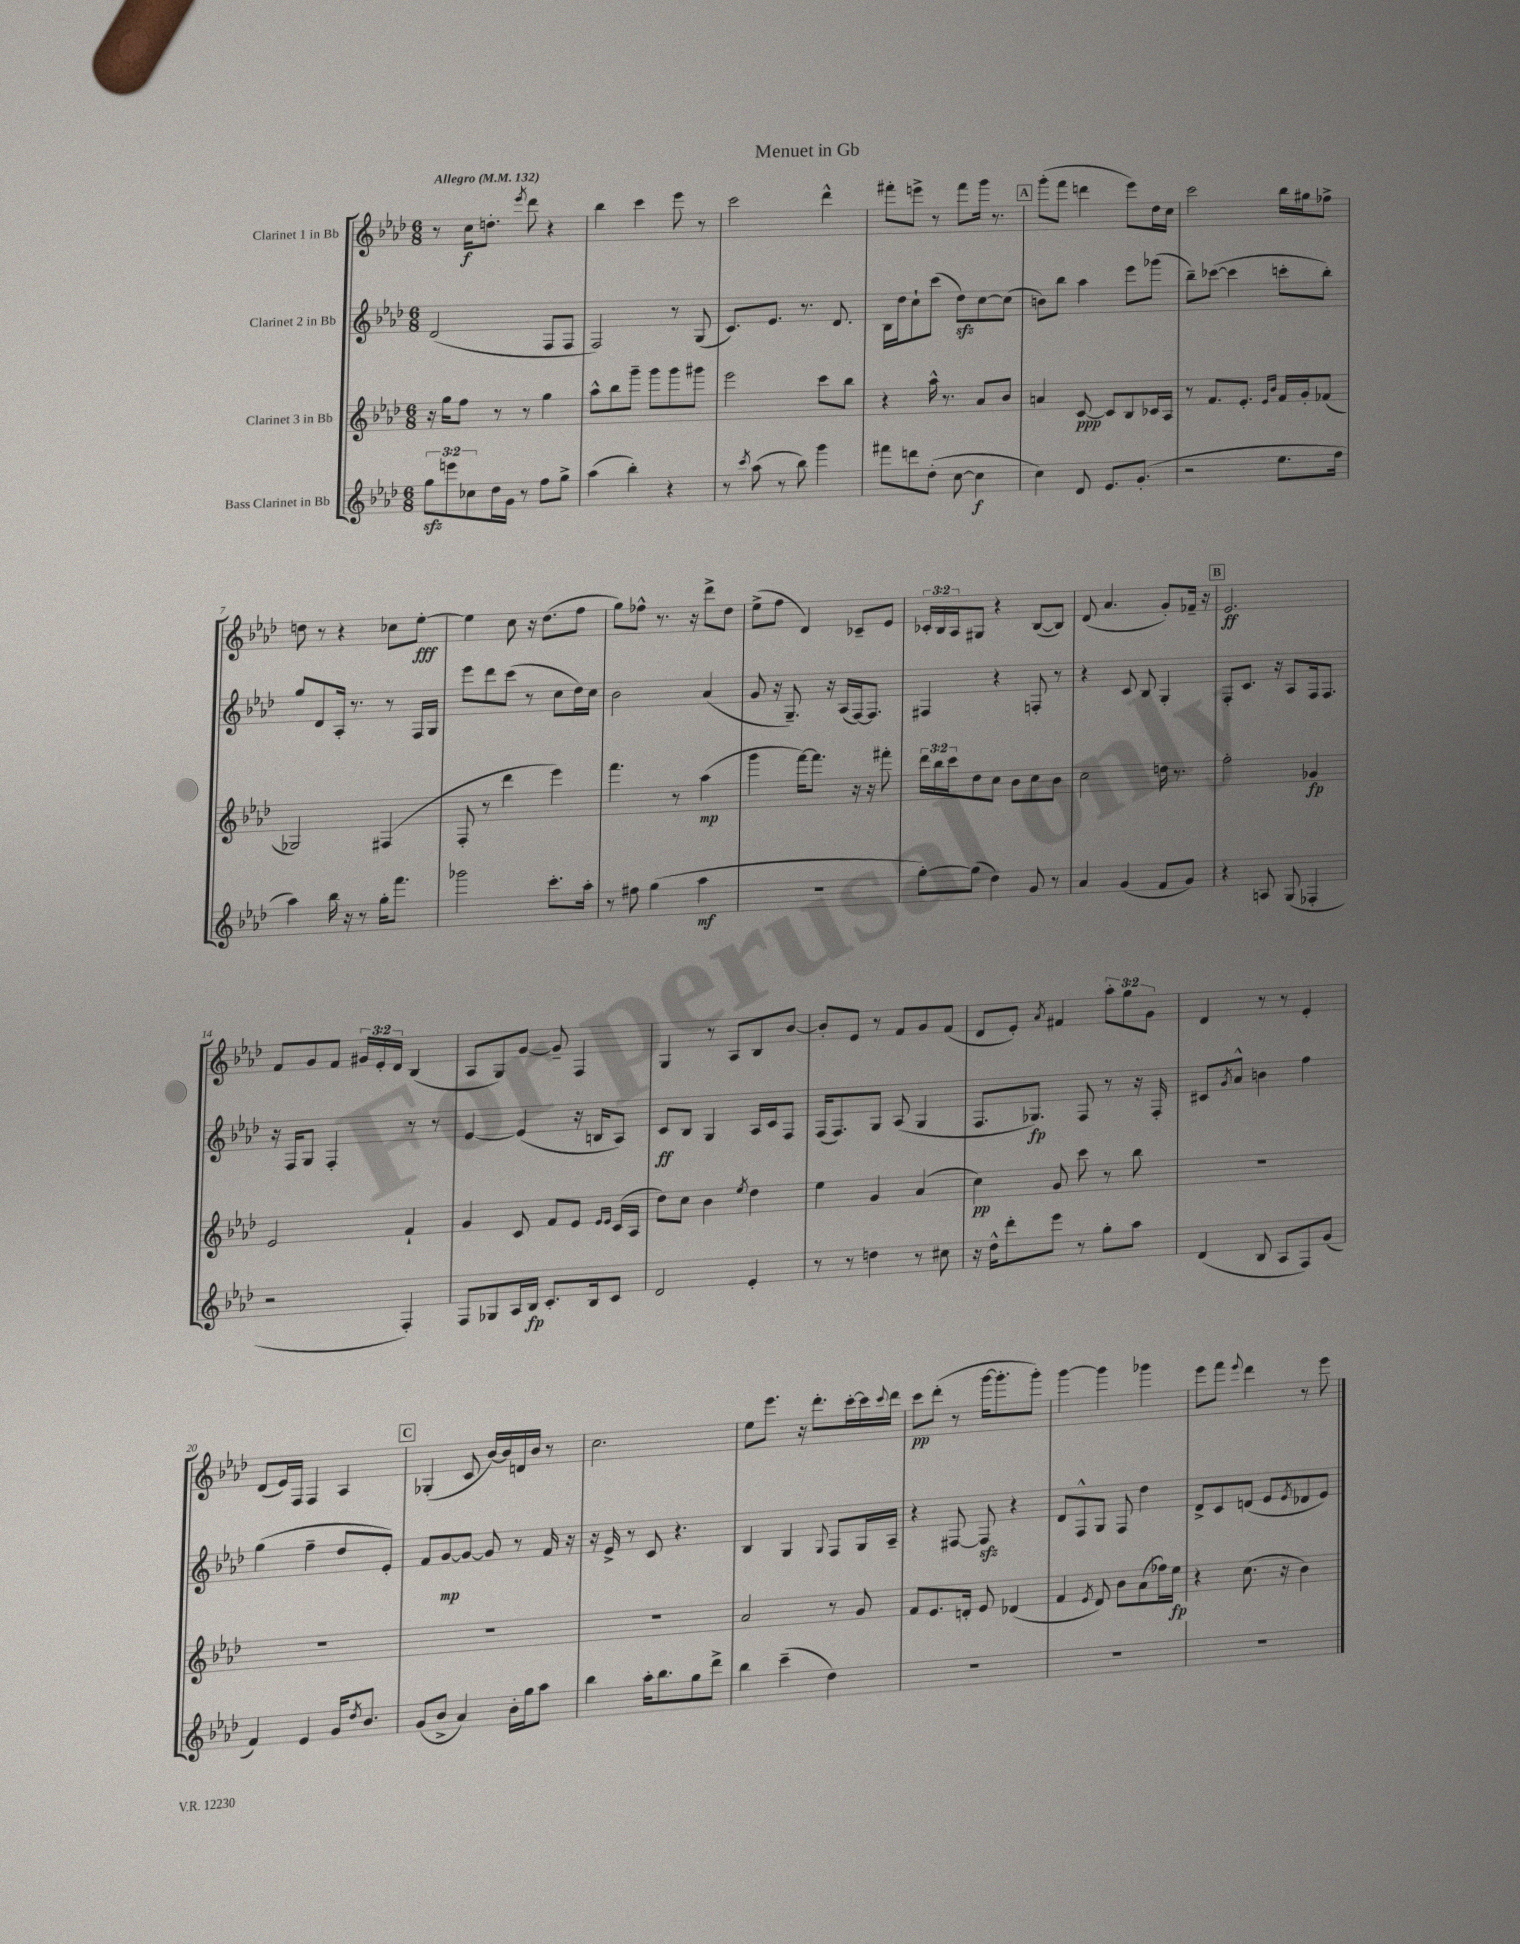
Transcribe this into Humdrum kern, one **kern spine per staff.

**kern	**dynam	**kern	**dynam	**kern	**dynam	**kern	**dynam
*part4	*part4	*part3	*part3	*part2	*part2	*part1	*part1
*staff4	*staff4	*staff3	*staff3	*staff2	*staff2	*staff1	*staff1
*I"Bass Clarinet in Bb	*	*I"Clarinet 3 in Bb	*	*I"Clarinet 2 in Bb	*	*I"Clarinet 1 in Bb	*
*clefG2	*	*clefG2	*	*clefG2	*	*clefG2	*
*k[b-e-a-d-]	*	*k[b-e-a-d-]	*	*k[b-e-a-d-]	*	*k[b-e-a-d-]	*
*M6/8	*	*M6/8	*	*M6/8	*	*M6/8	*
*MM132	*	*MM132	*	*MM132	*	*MM132	*
=1	=1	=1	=1	=1	=1	=1	=1
!	!	!	!	!	!	!LO:TX:a:B:t=Allegro	!
12ggzz\L	.	16r	.	(2d-/	.	8r	.
.	.	16gg\KL	.	.	.	.	.
12eeen\	.	.	.	.	.	.	.
.	.	8ff\J	.	.	.	16cc\KL	f
12cc-X\	.	.	.	.	.	.	.
.	.	.	.	.	.	8.ddn'\J	.
16dd-\L	.	8r	.	.	.	.	.
16g\JJ	.	.	.	.	.	.	.
.	.	.	.	.	.	8qeee-/	.
8r	.	8r	.	.	.	8ddd-\	.
8ff\L	.	4gg\	.	8F/L	.	4r	.
8gg^\J	.	.	.	8F/J	.	.	.
=2	=2	=2	=2	=2	=2	=2	=2
(4aa-\	.	8aa-^^\L	.	2F/)	.	4bb-\	.
.	.	8bb-\	.	.	.	.	.
4bb-'\)	.	8ggg~\J	.	.	.	4ccc\	.
.	.	8ggg\L	.	.	.	.	.
4r	.	8ggg\	.	8r	.	8eee-\	.
.	.	8ggg#X\J	.	(8G/	.	8r	.
=3	=3	=3	=3	=3	=3	=3	=3
8r	.	2eee-\	.	8.c/L)	.	2ccc\	.
8qccc/	.	.	.	.	.	.	.
(8aa-\	.	.	.	.	.	.	.
.	.	.	.	8.e-/J	.	.	.
8r	.	.	.	.	.	.	.
8bb-\)	.	.	.	8.r	.	.	.
4ggg\	.	8ccc\L	.	.	.	4ddd-^^\	.
.	.	.	.	8.d-/	.	.	.
.	.	8bb-\J	.	.	.	.	.
=4	=4	=4	=4	=4	=4	=4	=4
8fff#X\L	.	4r	.	16B-\LL	.	8fff#X'\L	.
.	.	.	.	16dd-\J	.	.	.
8dddn\	.	.	.	8cc`\	.	8eeen^\J	.
(8dd-'\J	.	16aa-^^\	.	(8ccc\J	.	8r	.
.	.	8.r	.	.	.	.	.
[8cc\	.	.	.	8dd-zz\L)	.	8fff#\L	.
4cc\]	f	8a-/L	.	[8cc\	.	16ggg\Jk	.
.	.	.	.	.	.	8.r	.
.	.	8b-/J	.	(8cc\J]	.	.	.
!!LO:REH:place=s1:t=A
=5	=5	=5	=5	=5	=5	=5	=5
4cc\)	.	4an/	.	8bn\L)	.	(8ggg'\L	.
.	.	.	.	8bb-\J	.	8fff\J	.
8d-/	.	[8c/	ppp	4aa-\	.	4dddn\	.
8.e-/L	.	8c/L]	.	.	.	.	.
.	.	8B-/	.	8eee-\L	.	8eee-\L)	.
(8.g'/J	.	.	.	.	.	.	.
.	.	16c-X/L	.	(8ggg-X\J	.	16dd-\L	.
.	.	16A-/JJ	.	.	.	16cc\JJ	.
=6	=6	=6	=6	=6	=6	=6	=6
2r	.	8r	.	8bb-~\L)	.	2ccc\	.
.	.	8.f/L	.	([8ccc-X\J	.	.	.
.	.	.	.	4ccc-\]	.	.	.
.	.	8.e-'/J	.	.	.	.	.
.	.	16qqe-/LL	.	.	.	.	.
.	.	16qqb-/JJ	.	.	.	.	.
8.ee-\L	.	16f/LL	.	8cccn'\L	.	16bb-\LL	.
.	.	16g'/J	.	.	.	16gg#X\J	.
.	.	(8f-X/J	.	8bb-'\J)	.	8ff-X^\J	.
16ff\Jk	.	.	.	.	.	.	.
!!LO:LB:g=z
=7	=7	=7	=7	=7	=7	=7	=7
4aa-\)	.	2G-X/)	.	8gg/L	.	8ddn\	.
.	.	.	.	8d-/	.	8r	.
16bb-\	.	.	.	16A-'/Jk	.	4r	.
16r	.	.	.	8.r	.	.	.
8r	.	.	.	.	.	.	.
16gg'\KL	.	(4F#X/	.	8r	.	8cc-X\L	.
8.fff\J	.	.	.	.	.	.	.
.	.	.	.	16F/LL	.	[8ee-'\J	fff
.	.	.	.	16G/JJ	.	.	.
=8	=8	=8	=8	=8	=8	=8	=8
2ggg-X\	.	8F'/	.	8eee-\L	.	4ee-\]	.
.	.	8r	.	8ddd-\	.	.	.
.	.	4ddd-\	.	(8ccc\J	.	8cc\	.
.	.	.	.	8r	.	16r	.
.	.	.	.	.	.	(8.dd-\L	.
8.ccc'\L	.	4eee-\)	.	8cc\L	.	.	.
.	.	.	.	16dd-\L)	.	8ff\J	.
16aa-'\Jk	.	.	.	16cc\JJ	.	.	.
=9	=9	=9	=9	=9	=9	=9	=9
8r	.	4.fff\	.	2b-\	.	8gg\L)	.
8ff#X\	.	.	.	.	.	8ff-X^^\J	.
(4gg\	.	.	.	.	.	8.r	.
.	.	8r	.	.	.	.	.
.	.	.	.	.	.	16r	.
4aa-\	mf	(4aa-\	mp	(4a-/	.	8ddd-^\L	.
.	.	.	.	.	.	8dd-\J	.
=10	=10	=10	=10	=10	=10	=10	=10
2.r	.	4ggg\	.	8g/	.	(8ee-^\L	.
.	.	.	.	16r	.	8ff\J	.
.	.	.	.	8.G~/)	.	.	.
.	.	[16fff\KL)	.	.	.	4d-/)	.
.	.	8.fff\J]	.	.	.	.	.
.	.	.	.	16r	.	.	.
.	.	.	.	(16A-/LL	.	.	.
.	.	16r	.	[16F/J)	.	8c-X~/L	.
.	.	16r	.	8.F/J]	.	.	.
.	.	8fff#X'\	.	.	.	8e-/J	.
=11	=11	=11	=11	=11	=11	=11	=11
[8gg'\L)	.	24ddd-\LL	.	4F#X/	.	24c-X'/LL	.
.	.	24bb-\	.	.	.	24B-/	.
.	.	24ccc\J	.	.	.	24A-/J	.
(8gg\J]	.	8dd-\	.	.	.	8G#X/J	.
4dd-\)	.	8cc\J	.	4r	.	4r	.
.	.	8b-\L	.	.	.	.	.
8g/	.	8cc\	.	8Fn'/	.	([8B-/L	.
8r	.	8b-\J	.	8r	.	8B-/J])	.
=12	=12	=12	=12	=12	=12	=12	=12
4a-/	.	2cc\	.	4r	.	(8d-/	.
.	.	.	.	.	.	4.a-/	.
(4g/	.	.	.	8c/	.	.	.
.	.	.	.	8B-/	.	.	.
8f/L	.	16ddn\	.	4G'/	.	8g'/L)	.
.	.	8.r	.	.	.	.	.
8g/J)	.	.	.	.	.	16f-X~/Jk	.
.	.	.	.	.	.	16r	.
!!LO:REH:place=s1:t=B
=13	=13	=13	=13	=13	=13	=13	=13
4r	.	2ff'\	.	8F'/L	.	2.e-/	ff
.	.	.	.	8.c/J	.	.	.
8An/	.	.	.	.	.	.	.
.	.	.	.	16r	.	.	.
(8G/	.	.	.	8A-/L	.	.	.
4F-X'/	.	4g-X/	fp	16F/k	.	.	.
.	.	.	.	8.F/J	.	.	.
!!LO:LB:g=z
=14	=14	=14	=14	=14	=14	=14	=14
2r	.	2e-/	.	16r	.	8f/L	.
.	.	.	.	16F/KL	.	.	.
.	.	.	.	8G/J	.	8g/	.
.	.	.	.	4F'/	.	8f/J	.
.	.	.	.	.	.	24g#X/LL	.
.	.	.	.	.	.	24e-'/	.
.	.	.	.	.	.	24d-/JJ	.
4F'/)	.	4f`/	.	8r	.	(4B-/	.
.	.	.	.	8r	.	.	.
=15	=15	=15	=15	=15	=15	=15	=15
8F/L	.	4g/	.	[4e-/	.	8A-/L	.
8G-X/	.	.	.	.	.	8G/)	.
16A-/L	.	8c/	.	(4e-/]	.	[8g/J	.
16B-/JJ	fp	.	.	.	.	.	.
8.c'/L	.	8f/L	.	.	.	8g~/]	.
.	.	8e-/J	.	16r	.	4F/	.
16B-/k	.	.	.	16Bn/KL	.	.	.
.	.	16qqe-/LL	.	.	.	.	.
.	.	16qqe-/JJ	.	.	.	.	.
8c/J	.	(16c/LL	.	8A-/J)	.	.	.
.	.	16A-/JJ	.	.	.	.	.
=16	=16	=16	=16	=16	=16	=16	=16
2d-/	.	8dd-\L)	.	8c/L	ff	4G/	.
.	.	8cc\J	.	8B-/J	.	.	.
.	.	4b-\	.	4G/	.	8r	.
.	.	.	.	.	.	8A-/L	.
.	.	8qee-/	.	.	.	.	.
4e-'/	.	4dd-\	.	16A-/LL	.	8B-/	.
.	.	.	.	16c/J	.	.	.
.	.	.	.	8F/J	.	[8b-/J	.
=17	=17	=17	=17	=17	=17	=17	=17
8r	.	4ee-\	.	(16F/KL	.	8b-'/L]	.
.	.	.	.	8.F/)	.	.	.
8r	.	.	.	.	.	8e-/J	.
4ddn\	.	4g/	.	8G/J	.	8r	.
.	.	.	.	(8A-/	.	8f/L	.
8r	.	(4a-/	.	4G/	.	8g/	.
8cc#X\	.	.	.	.	.	(8f/J	.
=18	=18	=18	=18	=18	=18	=18	=18
16r	.	4cc\)	pp	8.F/L	.	8d-/L	.
16dd-^^\KL	.	.	.	.	.	.	.
8ddd-'\	.	.	.	.	.	8e-'/J)	.
.	.	.	.	8.G-X/J)	fp	.	.
.	.	.	.	.	.	8qa-/	.
8eee-\J	.	8g/	.	.	.	4f#X/	.
8r	.	8ccc\	.	8F/	.	.	.
8gg'\L	.	8r	.	8r	.	12aa-'\L	.
.	.	.	.	.	.	12gg\	.
8aa-\J	.	8bb-\	.	16r	.	.	.
.	.	.	.	.	.	12g\J	.
.	.	.	.	16F'/	.	.	.
=19	=19	=19	=19	=19	=19	=19	=19
(4d-/	.	2.r	.	8c#X/L	.	4d-/	.
.	.	.	.	8qg/	.	.	.
.	.	.	.	8a-^^/J	.	.	.
8B-/	.	.	.	4bn\	.	8r	.
8A-/L	.	.	.	.	.	8r	.
8F/)	.	.	.	4ff\	.	4e-'/	.
(8g/J	.	.	.	.	.	.	.
!!LO:LB:g=z
=20	=20	=20	=20	=20	=20	=20	=20
4f/)	.	2.r	.	(4gg\	.	(8d-/L	.
.	.	.	.	.	.	16e-/L)	.
.	.	.	.	.	.	16F/JJ	.
4e-/	.	.	.	4ff~\	.	4F/	.
16g/KL	.	.	.	8dd-/L	.	4A-/	.
8qdd-/	.	.	.	.	.	.	.
8.b-/J	.	.	.	.	.	.	.
.	.	.	.	8e-'/J)	.	.	.
!!LO:REH:place=s1:t=C
=21	=21	=21	=21	=21	=21	=21	=21
(8g/L	.	2.r	.	8f/L	.	(4G-X'/	.
8b-^/J	.	.	.	[8g/	mp	.	.
4a-/)	.	.	.	8g/J_	.	8c/	.
.	.	.	.	8g/]	.	[16b-/LL)	.
.	.	.	.	.	.	16b-/]	.
16b-'\LL	.	.	.	8r	.	16dn/	.
16gg\J	.	.	.	.	.	16b-/JJ	.
8aa-\J	.	.	.	16f/	.	8r	.
.	.	.	.	16r	.	.	.
=22	=22	=22	=22	=22	=22	=22	=22
4bb-\	.	2.r	.	16r	.	2.cc\	.
.	.	.	.	16e-^/	.	.	.
.	.	.	.	8r	.	.	.
16aa-'\KL	.	.	.	8c/	.	.	.
8.bb-\	.	.	.	.	.	.	.
.	.	.	.	4.r	.	.	.
8gg\	.	.	.	.	.	.	.
8ddd-^\J	.	.	.	.	.	.	.
=23	=23	=23	=23	=23	=23	=23	=23
4bb-\	.	2a-/	.	4B-/	.	8ee-\L	.
.	.	.	.	.	.	8.eee-\J	.
(4ccc~\	.	.	.	4G/	.	.	.
.	.	.	.	.	.	16r	.
.	.	.	.	.	.	8.ddd-'\L	.
.	.	.	.	8qqG/	.	.	.
4dd-\)	.	8r	.	8F/L	.	.	.
.	.	.	.	.	.	[16ccc'\L	.
.	.	8g/	.	16G/L	.	16ccc\]	.
.	.	.	.	.	.	8qqccc/	.
.	.	.	.	16A-~/JJ	.	16ddd-\JJ	.
=24	=24	=24	=24	=24	=24	=24	=24
2.r	.	8f/L	.	4r	.	8ccc\L	pp
.	.	8.e-/	.	.	.	(8ddd-'\J	.
.	.	.	.	[8F#X/	.	8r	.
.	.	16dn'/Jk	.	.	.	.	.
.	.	8e-/	.	8F#zz/]	.	[16ggg\KL	.
.	.	.	.	.	.	8.ggg'\]	.
.	.	(4d-X/	.	4r	.	.	.
.	.	.	.	.	.	8ggg'\J)	.
=25	=25	=25	=25	=25	=25	=25	=25
2.r	.	4f/	.	8d-/L	.	[4ggg\	.
.	.	.	.	8F^^/	.	.	.
.	.	8qe-/	.	.	.	.	.
.	.	8d-/)	.	8G/J	.	4ggg\]	.
.	.	8b-\L	.	8F/	.	.	.
.	.	(8a-\	.	4dd-\	.	4ggg-X\	.
.	.	16ff-X\L)	.	.	.	.	.
.	.	16ee-\JJ	fp	.	.	.	.
=26	=26	=26	=26	=26	=26	=26	=26
2.r	.	4r	.	8d-^/L	.	8eee-\L	.
.	.	.	.	8c/	.	8fff\J	.
.	.	.	.	.	.	8qqeee-/	.
.	.	(8.cc\	.	(8dn/J	.	4ddd-\	.
.	.	.	.	8e-/L	.	.	.
.	.	16r	.	.	.	.	.
.	.	.	.	8qe-/	.	.	.
.	.	4b-\)	.	8d-X/	.	8r	.
.	.	.	.	8e-/J)	.	8eee-\	.
==	==	==	==	==	==	==	==
*-	*-	*-	*-	*-	*-	*-	*-
